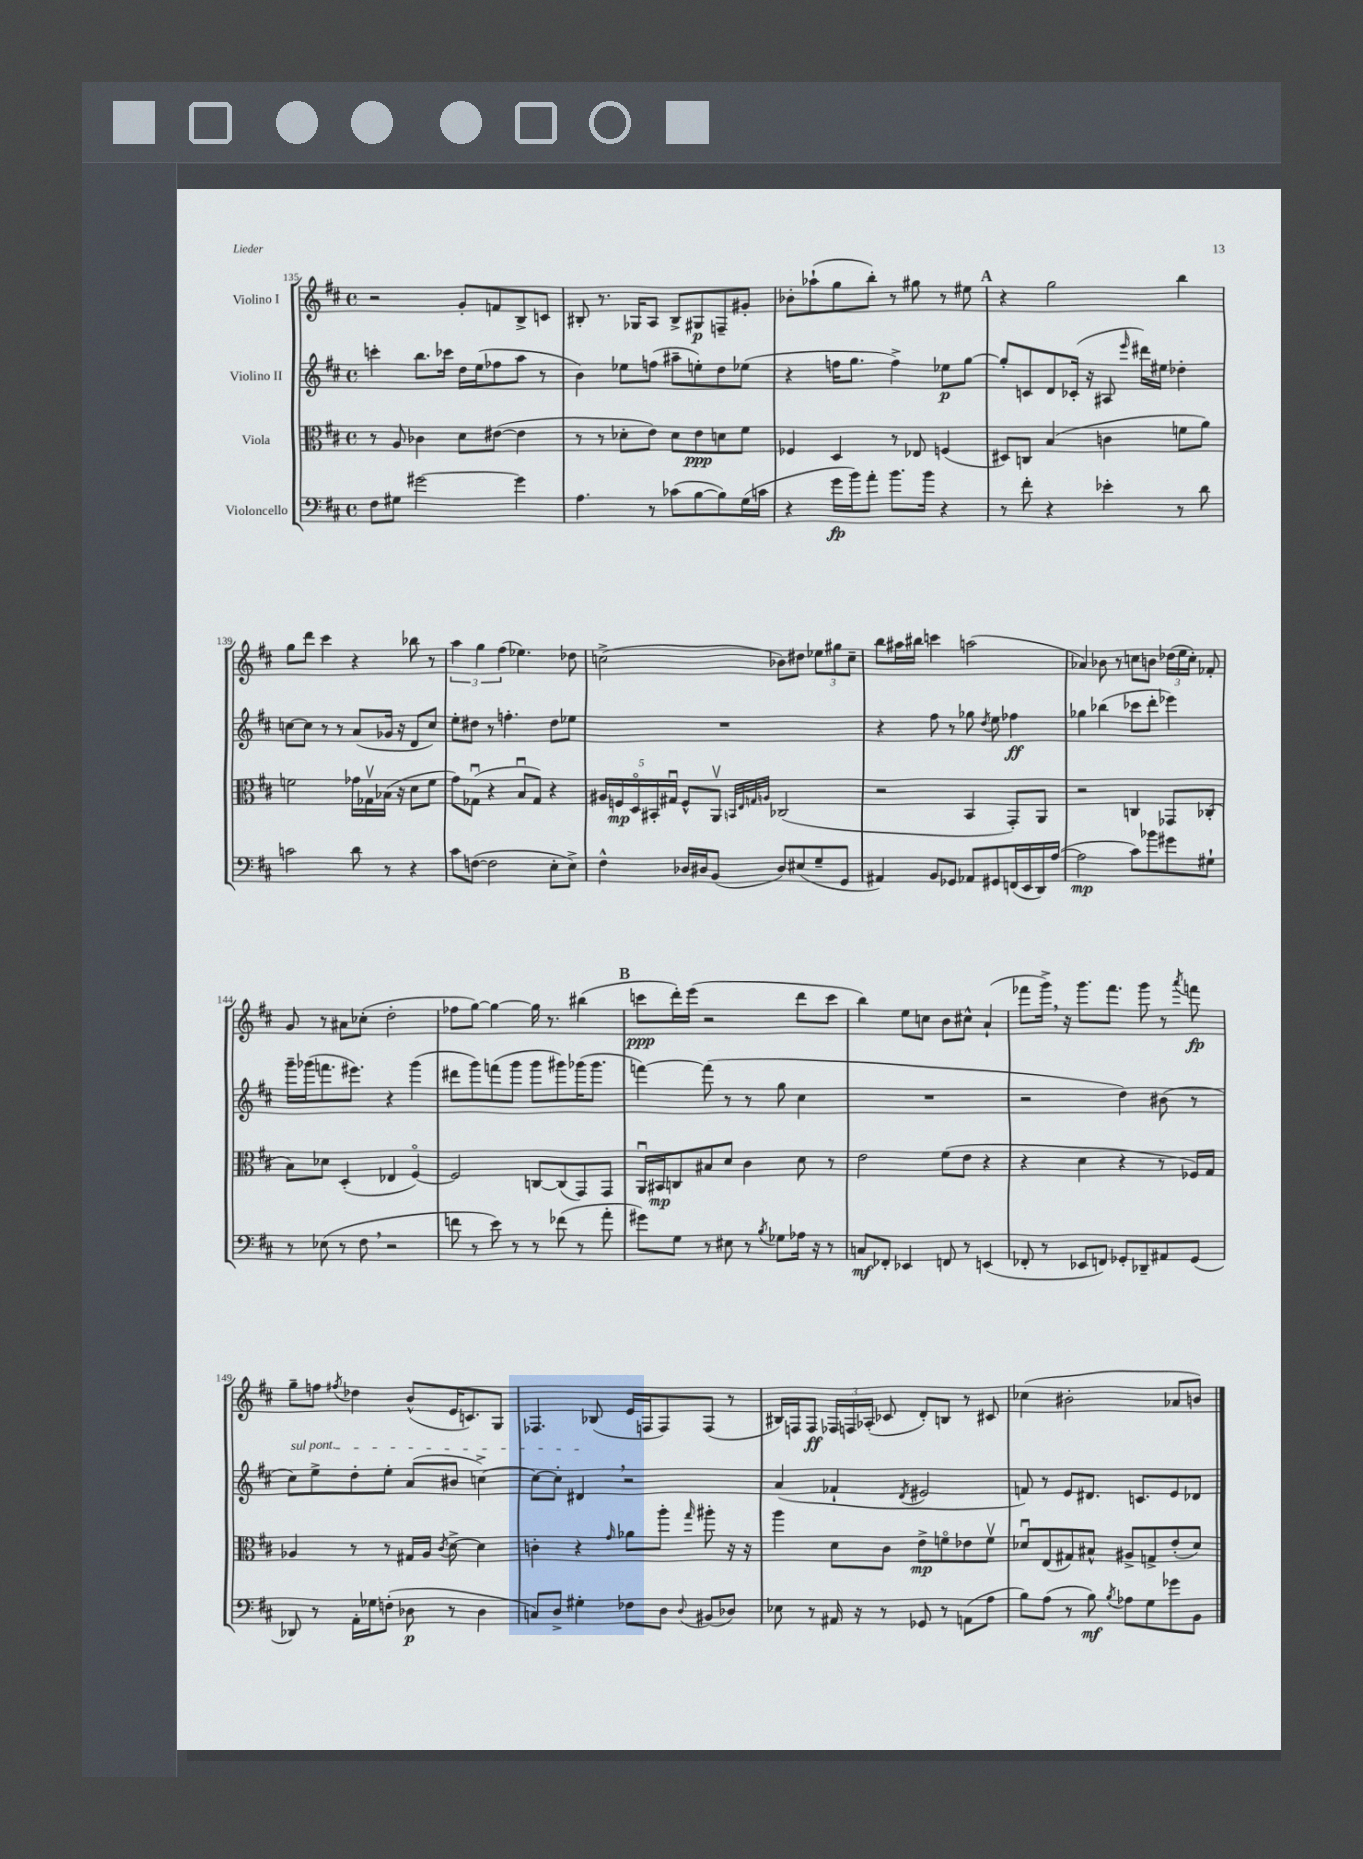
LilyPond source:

<<
\new StaffGroup <<
\new Staff = "s0" \with { instrumentName = "Violino I" } {
    \clef treble \key d \major \defaultTimeSignature \time 4/4
    \autoBeamOff r2 g'8[-. f'8 b8-> c'8] |
    bis8-. r8. ges16[ a8] bis8[-> gis8\p f8-- gis'8]-. |
    bes'8[-. aes''8-!( g''8 b''8]-.) r8 gis''8 r8 eis''8 |
    \mark \markup { \bold "A" } r4 g''2 b''4 |
    g''8[ d'''8] cis'''4 r4 bes''8 r8 |
    \tuplet 3/2 { a''4 g''4 fis''4( } ees''4.) des''8 |
    c''2->( bes'8[) dis''8] \tuplet 3/2 { ees''8[ gis''8 c''8]-- } |
    b''8[ ais''16 bis''16] c'''4 a''2( |
    aes'4) bes'8 r8 c''8[ b'8] \tuplet 3/2 { des''16[( e''16 c''16]-.) } fes'8-. |
    g'8 r8 ais'8[ ces''8]-.( d''2-. |
    fes''8[ g''8]~) g''4~ g''16 r8. bis''4( |
    \mark \markup { \bold "B" } c'''8[\ppp d'''16-.) e'''16]( r2 d'''8[ c'''8] |
    b''4) e''8[ c''8] b'8[ cis''8]-^ a'4-!( |
    fes'''8[ g'''16]->) \breathe r16 g'''8.[ fes'''8.] g'''8 r8 \acciaccatura { a'''8 } f'''8\fp |
    g''8[-- f''8] \acciaccatura { fis''8 } des''4 b'8[-^( e'16 c'8.) g8] |
    fes4. bes8( e'16[ f16 f8) f8]( r8 |
    bis16[) f16 f8]\ff \tuplet 3/2 { fes16[ f16 aes16]-.( } ces'8 d'8[-.) b8] r8 cis'8 |
    ces''4( bis'2-. aes'8[ b'8]) \bar "|." |
}
\new Staff = "s1" \with { instrumentName = "Violino II" } {
    \clef treble \key d \major \defaultTimeSignature \time 4/4
    \autoBeamOff c'''4-. b''8.[ ces'''16] d''16[ e''16( fes''8 a''8] r8 |
    b'4) ees''8[ f''8]( ais''8[-- e''8-.) d''8 ees''8]( |
    r4 f''16[ g''8.] f''4->) ees''8[\p g''8]~ |
    \mark \markup { \bold "A" } g''8[-. c'8 d'8 ces'16]-.( r16 ais8 \grace { e'''16 } dis'''16[) eis''16] des''4-. |
    c''8[~ c''8] r8 r8 a'8[( ges'16] r16 d'8[ c''8]) |
    e''8[-. dis''8] r8 f''4.-. dis''8[ ees''8] |
    R1 |
    r4 fis''8 r8 ges''8 \acciaccatura { d''8 } e''8 fes''4\ff |
    ges''4 bes''4( ces'''8[ d'''8]-. ees'''4) |
    g'''16[-- ges'''16( f'''8. eis'''8.]) r4 ges'''4( |
    dis'''8[ g'''8) f'''8( g'''8] g'''8[ gis'''8) ges'''16( ges'''8.] |
    \mark \markup { \bold "B" } f'''4~) f'''8( r8 r8 g''8 cis''4 |
    R1 |
    r2 d''4) bis'8( r8 |
    \once \override TextSpanner.bound-details.left.text = \markup { \italic "sul pont." } cis''8[\startTextSpan) e''8-> d''8-. e''8]-. a'8[( bis'8] c''4~->) |
    c''8[~ c''8]-. dis'4\stopTextSpan \breathe r2 |
    a'4( fes'4-! \acciaccatura { d'8 } eis'2 |
    f'8) r8 e'8[ dis'8.] c'8.[ e'8 des'8] \bar "|." |
}
\new Staff = "s2" \with { instrumentName = "Viola" } {
    \clef alto \key d \major \defaultTimeSignature \time 4/4
    \autoBeamOff r8 a8 ces'4 d'8[ eis'8]~( eis'4 |
    r8 r8 des'8[-. e'8]) des'8[ e'8\ppp d'8 fis'8] |
    fes4 d4 r8 ees8 f4( |
    \mark \markup { \bold "A" } dis8[) c8] b4( c'4 f'8[ a'8]) |
    f'2 ges'16[ ges16\upbow bes16]( r16 d'8[ f'8] |
    g'8[) ges8]\downbow( r4 b8[\downbow ges8]) r4 |
    \tuplet 5/4 { ais16[ f16\mp d16\flageolet bis,16-. gis16]\downbow } f8[-^ a,8]\upbow \grace { b,32[ e32 g32 a32] } ces2( |
    r2 b,4 g,8[-.) a,8] |
    r2 c4 ges,8[ ces8]-.( |
    b8[) des'8] d4-.( ees4 fis4~\flageolet) |
    fis2 c8[~ c8( g,8) g,8] |
    \mark \markup { \bold "B" } a,16[\downbow bis,16\mp c8 bis8 d'8] cis'4 d'8 r8 |
    e'2 fis'8[( e'8] r4 |
    r4 d'4 r4 r8 fes16[) g16] |
    aes4 r8 r8 gis16[ aes16] \acciaccatura { cis'8 } d'8~-> d'4 |
    c'4-. r4 \grace { g'16 } aes'8[ a''8]-. \grace { g''16 } ais''8-. r16 r16 |
    a''4 d'8[ cis'8] e'8[->\mp f'8\flageolet ees'8 f'8]\upbow |
    des'8[\downbow e8( gis8) bis8]-^ ais8[-> g8-> e'8-.( des'8]) \bar "|." |
}
\new Staff = "s3" \with { instrumentName = "Violoncello" } {
    \clef bass \key d \major \defaultTimeSignature \time 4/4
    \autoBeamOff fis8[ gis8] gis'2~ gis'4 |
    a4. r8 ces'8[( b8~ b8) g16( c'16] |
    r4 g'16[\fp b'16) a'8]-. b'8.[ b'16] r4 |
    \mark \markup { \bold "A" } r8 fis'8-. r4 ees'4-. r8 d'8 |
    c'2 d'8 r8 r4 |
    cis'8[ f8]~( f2 e8[-. e8]->) |
    fis4-^ des16[ dis16 b,8]( dis8[) eis8( g8-- g,8] |
    ais,4) b,8[ ges,8] aes,8[ gis,8 f,16( e,16 d,16) a16]~( |
    a2\mp cis'8[) bes'8 gis'8 gis8]-! |
    r8 ees8( r8 fis8 \breathe r2 |
    f'8 r8 e'8) r8 r8 fes'8( r8 a'8-. |
    \mark \markup { \bold "B" } gis'8[) g8] r8 eis8 r8 \acciaccatura { b8 } ges8[ aes16] r16 r8 |
    c8[\mf fes,8]-. ees,4 f,8 r8 e,4( |
    fes,8-. r8 ees,8[ f,8]) ges,8[-. des,8-- ais,8 ges,8]( |
    des,8) r8 a,16[-. ges16 f8]-.( des8\p r8 des4 |
    c8[) d8]-> gis4-. fes8[ d8] \appoggiatura { d8 } bis,8[( des8]) |
    ees8 r8 ais,16 r16 r8 ges,8 r8 a,8[( a8] |
    b8[) a8]( r8 b8\mf) \acciaccatura { b8 } aes8[ g8 ges'8 b,8] \bar "|." |
}
>>
>>
\layout { \context { \Score currentBarNumber = #135 } }
